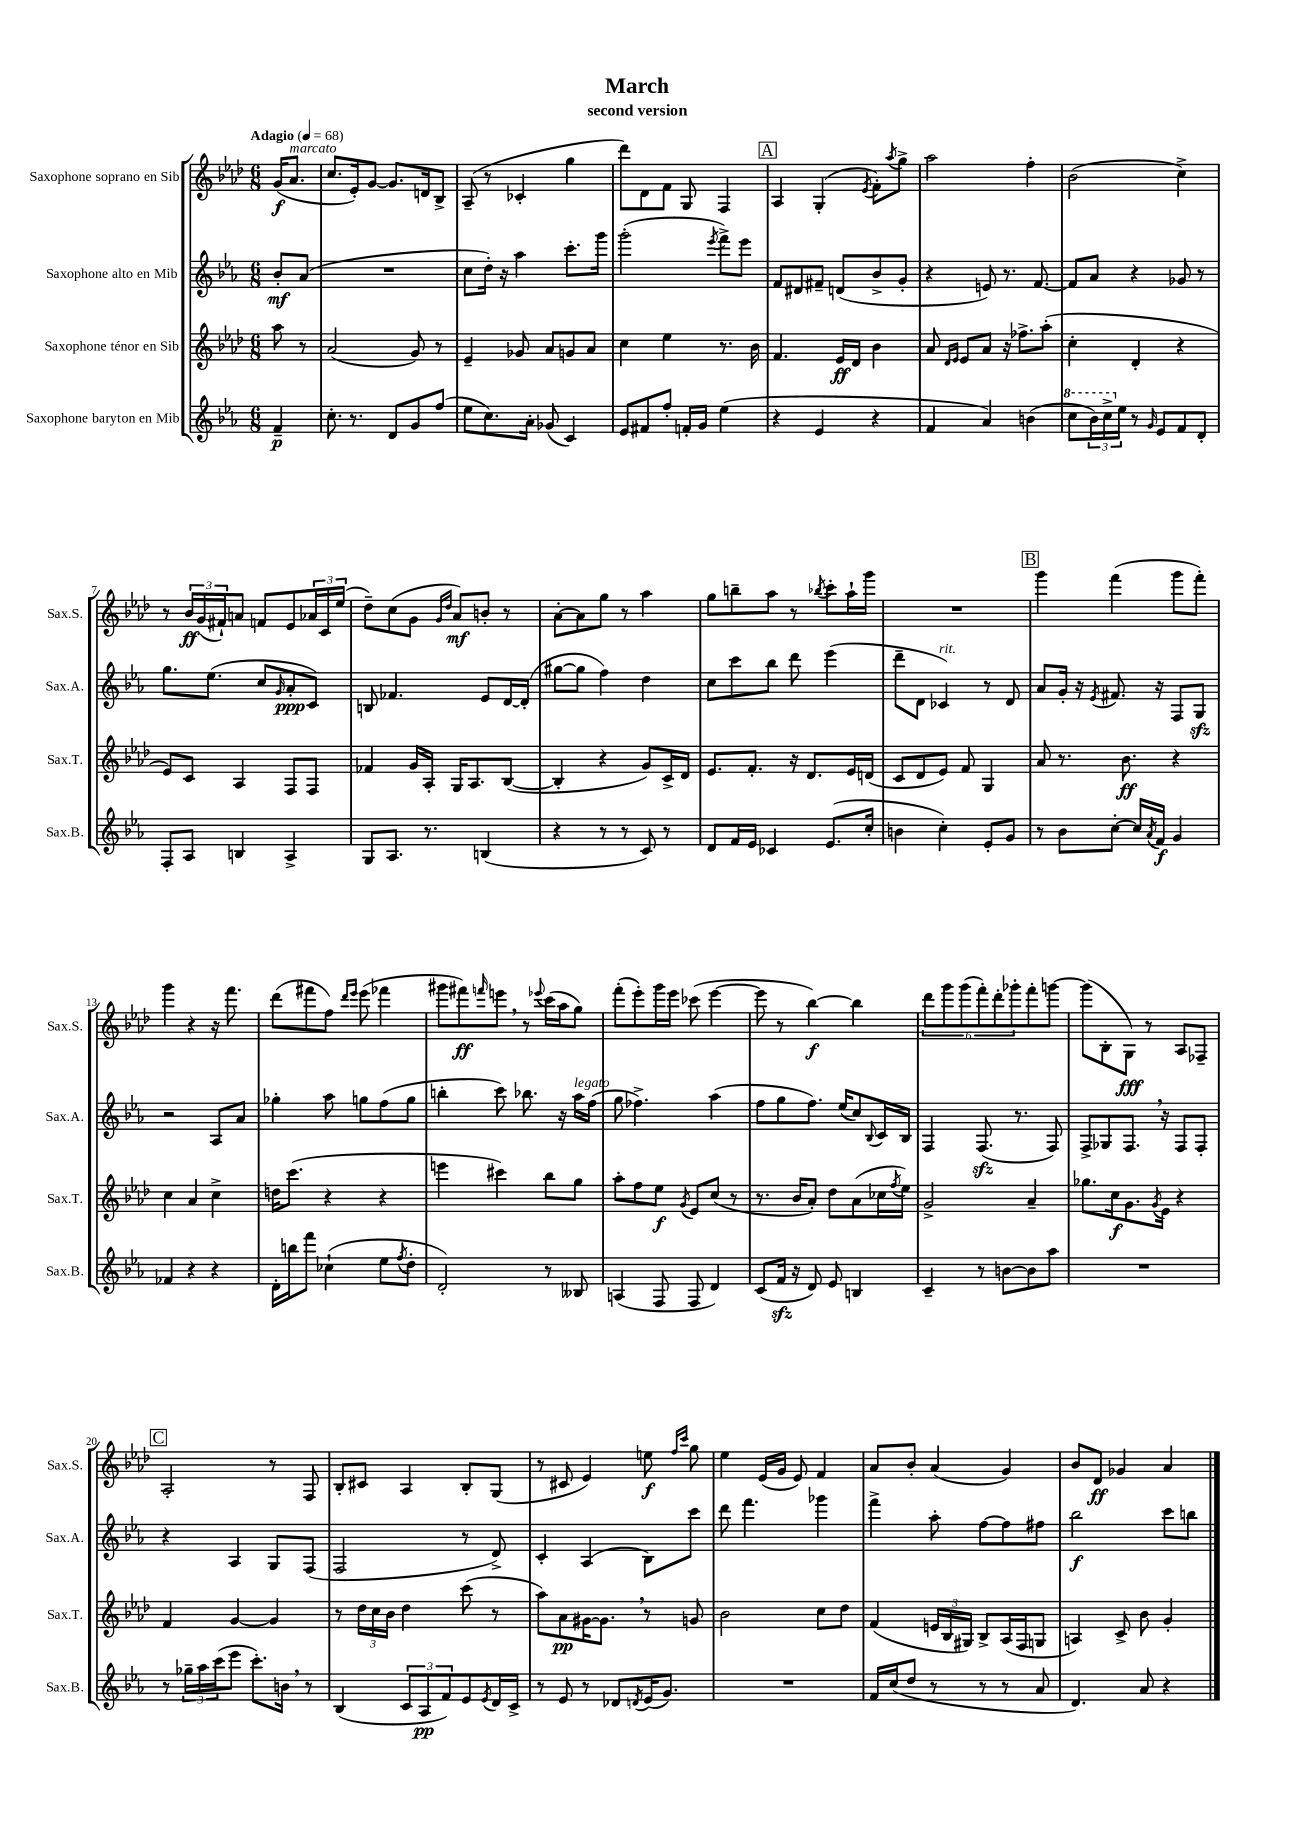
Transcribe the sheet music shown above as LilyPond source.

\header { title = "March" subtitle = "second version" }
<<
\new StaffGroup <<
\new Staff = "s0" \with { instrumentName = "Saxophone soprano en Sib" shortInstrumentName = "Sax.S." } {
    \clef treble \key aes \major \numericTimeSignature \time 6/8 \partial 4 \tempo "Adagio" 4 = 68
    g'16\f( aes'8.^\markup { \italic "marcato" } |
    c''8. ees'16-.) g'8~ g'8. d'16 bes8-> |
    aes8--( r8 ces'4-. g''4 |
    des'''8) des'8 f'8 g8 f4 |
    \mark \markup { \box "A" } aes4 g4-.( \acciaccatura { ees'8 } f'8-.) \acciaccatura { aes''8 } g''8-> |
    aes''2 f''4-. |
    bes'2( c''4->) |
    r8 \tuplet 3/2 { bes'16\ff g'16( fis'16-!) } a'8 f'8 ees'8 \tuplet 3/2 { aes'16 c'16 ees''16( } |
    des''8--) c''8( g'8 \grace { g'16 des''16 } aes'8\mf) b'8-. r8 |
    aes'8~-. aes'8 g''8 r8 aes''4 |
    g''8 b''8-- aes''8 r8 \acciaccatura { bes''8 } c'''8-. aes''16-! g'''16 |
    R2. |
    \mark \markup { \box "B" } g'''4 f'''4( g'''8 f'''8-.) |
    g'''4 r4 r16 f'''8. |
    des'''8( fis'''8 f''8) \grace { des'''16 ees'''16 } ees'''8( fes'''4 |
    gis'''8 fis'''8\ff) \grace { f'''16 } e'''8 \breathe r8 \appoggiatura { ees'''8 } c'''16( aes''16 g''8) |
    f'''8-.( ees'''8-.) g'''16 ees'''16 ces'''8( ees'''4~ |
    ees'''8 r8 bes''4~\f) bes''4 |
    \tuplet 6/4 { des'''8 g'''8 g'''8( f'''8-.) des'''8-. ges'''8-. } f'''8-. g'''8~ |
    g'''8( bes8-. g8\fff) r8 aes8 fes8-- |
    \mark \markup { \box "C" } aes2-. r8 f8 |
    bes8-. cis'8 aes4 bes8-. g8( |
    r8 cis'8 ees'4) e''8\f \grace { f''16 c'''16 } g''8 |
    ees''4 ees'16( g'16 ees'8) f'4 |
    aes'8 bes'8-. aes'4( g'4) |
    bes'8 des'8\ff ges'4 aes'4 \bar "|." |
}
\new Staff = "s1" \with { instrumentName = "Saxophone alto en Mib" shortInstrumentName = "Sax.A." } {
    \clef treble \key ees \major \numericTimeSignature \time 6/8 \partial 4
    bes'8-.\mf aes'8( |
    R2. |
    c''8 d''16-.) r16 aes''4 c'''8.-. g'''16 |
    g'''2-.( \acciaccatura { ees'''8 } f'''8->) ees'''8 |
    \mark \markup { \box "A" } f'8 dis'8 fis'8-- d'8( bes'8-> g'8-. |
    r4 e'8) r8. f'8.~ |
    f'8 aes'8 r4 ges'8 r8 |
    g''8. ees''8.( c''8 \grace { g'16 } aes'8-.\ppp c'8) |
    b8 fes'4. ees'8 d'16~ d'16-.( |
    gis''8~ gis''8 f''4) d''4 |
    c''8 c'''8 bes''8 d'''8 ees'''4( |
    d'''8-- d'8 ces'4^\markup { \italic "rit." }) r8 d'8 |
    \mark \markup { \box "B" } aes'8 g'16-. r16 \acciaccatura { ees'8 } fis'8. r16 f8 g8\sfz |
    r2 aes8 aes'8 |
    ges''4-. aes''8 g''8 f''8( g''8 |
    b''4-. c'''8) bes''8. r16 aes''16^\markup { \italic "legato" } f''16( |
    g''8 fes''4.->) aes''4( |
    f''8 g''8 f''8.) ees''16( c''8) \appoggiatura { bes8 } c'16 bes16 |
    f4 f8.\sfz( r8. f8) |
    f8-> ges8 f8. \breathe r16 f8 f8-. |
    \mark \markup { \box "C" } r4 aes4 g8 f8( |
    f2 r8 d'8->) |
    c'4-. aes4( bes8) c'''8 |
    d'''8 f'''4. ges'''4 |
    f'''4-> aes''8-. f''8~ f''8 fis''8 |
    bes''2\f c'''8 b''8 \bar "|." |
}
\new Staff = "s2" \with { instrumentName = "Saxophone ténor en Sib" shortInstrumentName = "Sax.T." } {
    \clef treble \key aes \major \numericTimeSignature \time 6/8 \partial 4
    aes''8 r8 |
    aes'2( g'8) r8 |
    ees'4-- ges'8 aes'8 g'8 aes'8 |
    c''4 ees''4 r8. bes'16 |
    \mark \markup { \box "A" } f'4. ees'16\ff des'16 bes'4 |
    aes'8 \grace { des'16 ees'16 } ees'8 aes'8 r16 fes''8.-> aes''8-.( |
    c''4-. des'4-. r4 |
    ees'8) c'8 aes4 f8 f8 |
    fes'4 g'16 aes16-. g16 aes8. bes8~( |
    bes4-. r4 g'8) c'16-> des'16 |
    ees'8. f'8.-. r16 des'8. ees'16 d'16( |
    c'8 des'8 ees'8) f'8 g4 |
    \mark \markup { \box "B" } aes'8 r8. bes'8.\ff r4 |
    c''4 aes'4 c''4-> |
    d''16 c'''8.( r4 r4 |
    e'''4 cis'''4) bes''8 g''8 |
    aes''8-. f''8 ees''8\f \acciaccatura { g'8 } ees'8 c''8( r8 |
    r8. bes'16 aes'8-.) des''8 aes'8( ces''16 \acciaccatura { f''8 } ees''16) |
    g'2-> aes'4-- |
    ges''8. c''16\f g'8. \acciaccatura { g'8 } ees'16 r4 |
    \mark \markup { \box "C" } f'4 g'4~ g'4 |
    r8 \tuplet 3/2 { des''16 c''16 bes'16 } des''4 c'''8( r8 |
    aes''8) aes'8\pp gis'16~ gis'8. \breathe r8 g'8 |
    bes'2 c''8 des''8 |
    f'4( \tuplet 3/2 { e'16 bes16 gis16) } bes8-> aes16( f16 g8 |
    a4) c'8-> bes'8 g'4-. \bar "|." |
}
\new Staff = "s3" \with { instrumentName = "Saxophone baryton en Mib" shortInstrumentName = "Sax.B." } {
    \clef treble \key ees \major \numericTimeSignature \time 6/8 \partial 4
    f'4--\p |
    c''8.-. r8. d'8 g'8 f''8( |
    ees''8 c''8.) aes'16-. ges'8( c'4) |
    ees'8 fis'8 f''8-. f'16-. g'16 ees''4( |
    \mark \markup { \box "A" } r4 ees'4 r4 |
    f'4 aes'4) b'4( |
    \ottava #1 c'''8 \tuplet 3/2 { bes''16) c'''16-> \ottava #0 ees''16 } r8 \grace { g'16 } ees'8 f'8 d'8-. |
    f8-. aes8 b4 aes4-> |
    g8 aes8. r8. b4( |
    r4 r8 r8 c'8) r8 |
    d'8 f'16 ees'16 ces'4 ees'8.( c''16-. |
    b'4 c''4-.) ees'8-. g'8 |
    \mark \markup { \box "B" } r8 bes'8 c''8~-. c''16 \acciaccatura { aes'8 } f'16\f g'4 |
    fes'4 r4 r4 |
    d'16-. b''16 f'''8 ces''4-!( ees''8 \acciaccatura { f''8 } d''8-. |
    d'2-.) r8 beses8 |
    a4( f8 f8 d'4) |
    c'8( f'16\sfz r16 d'8) ees'8 b4 |
    c'4-- r8 b'8~ b'8 aes''8 |
    R2. |
    \mark \markup { \box "C" } r8 \tuplet 3/2 { ges''16-- aes''16 c'''16( } ees'''8 c'''8.-.) b'16 \breathe r8 |
    bes4( \tuplet 3/2 { c'8 aes8\pp f'8) } ees'8 \acciaccatura { ees'8 } d'16 c'16-> |
    r8 ees'8 r8 des'8 \acciaccatura { d'8 } ees'16( g'8.) |
    R2. |
    f'16 c''16( d''8 r8 r8 r8 aes'8 |
    d'4.) aes'8 r4 \bar "|." |
}
>>
>>
